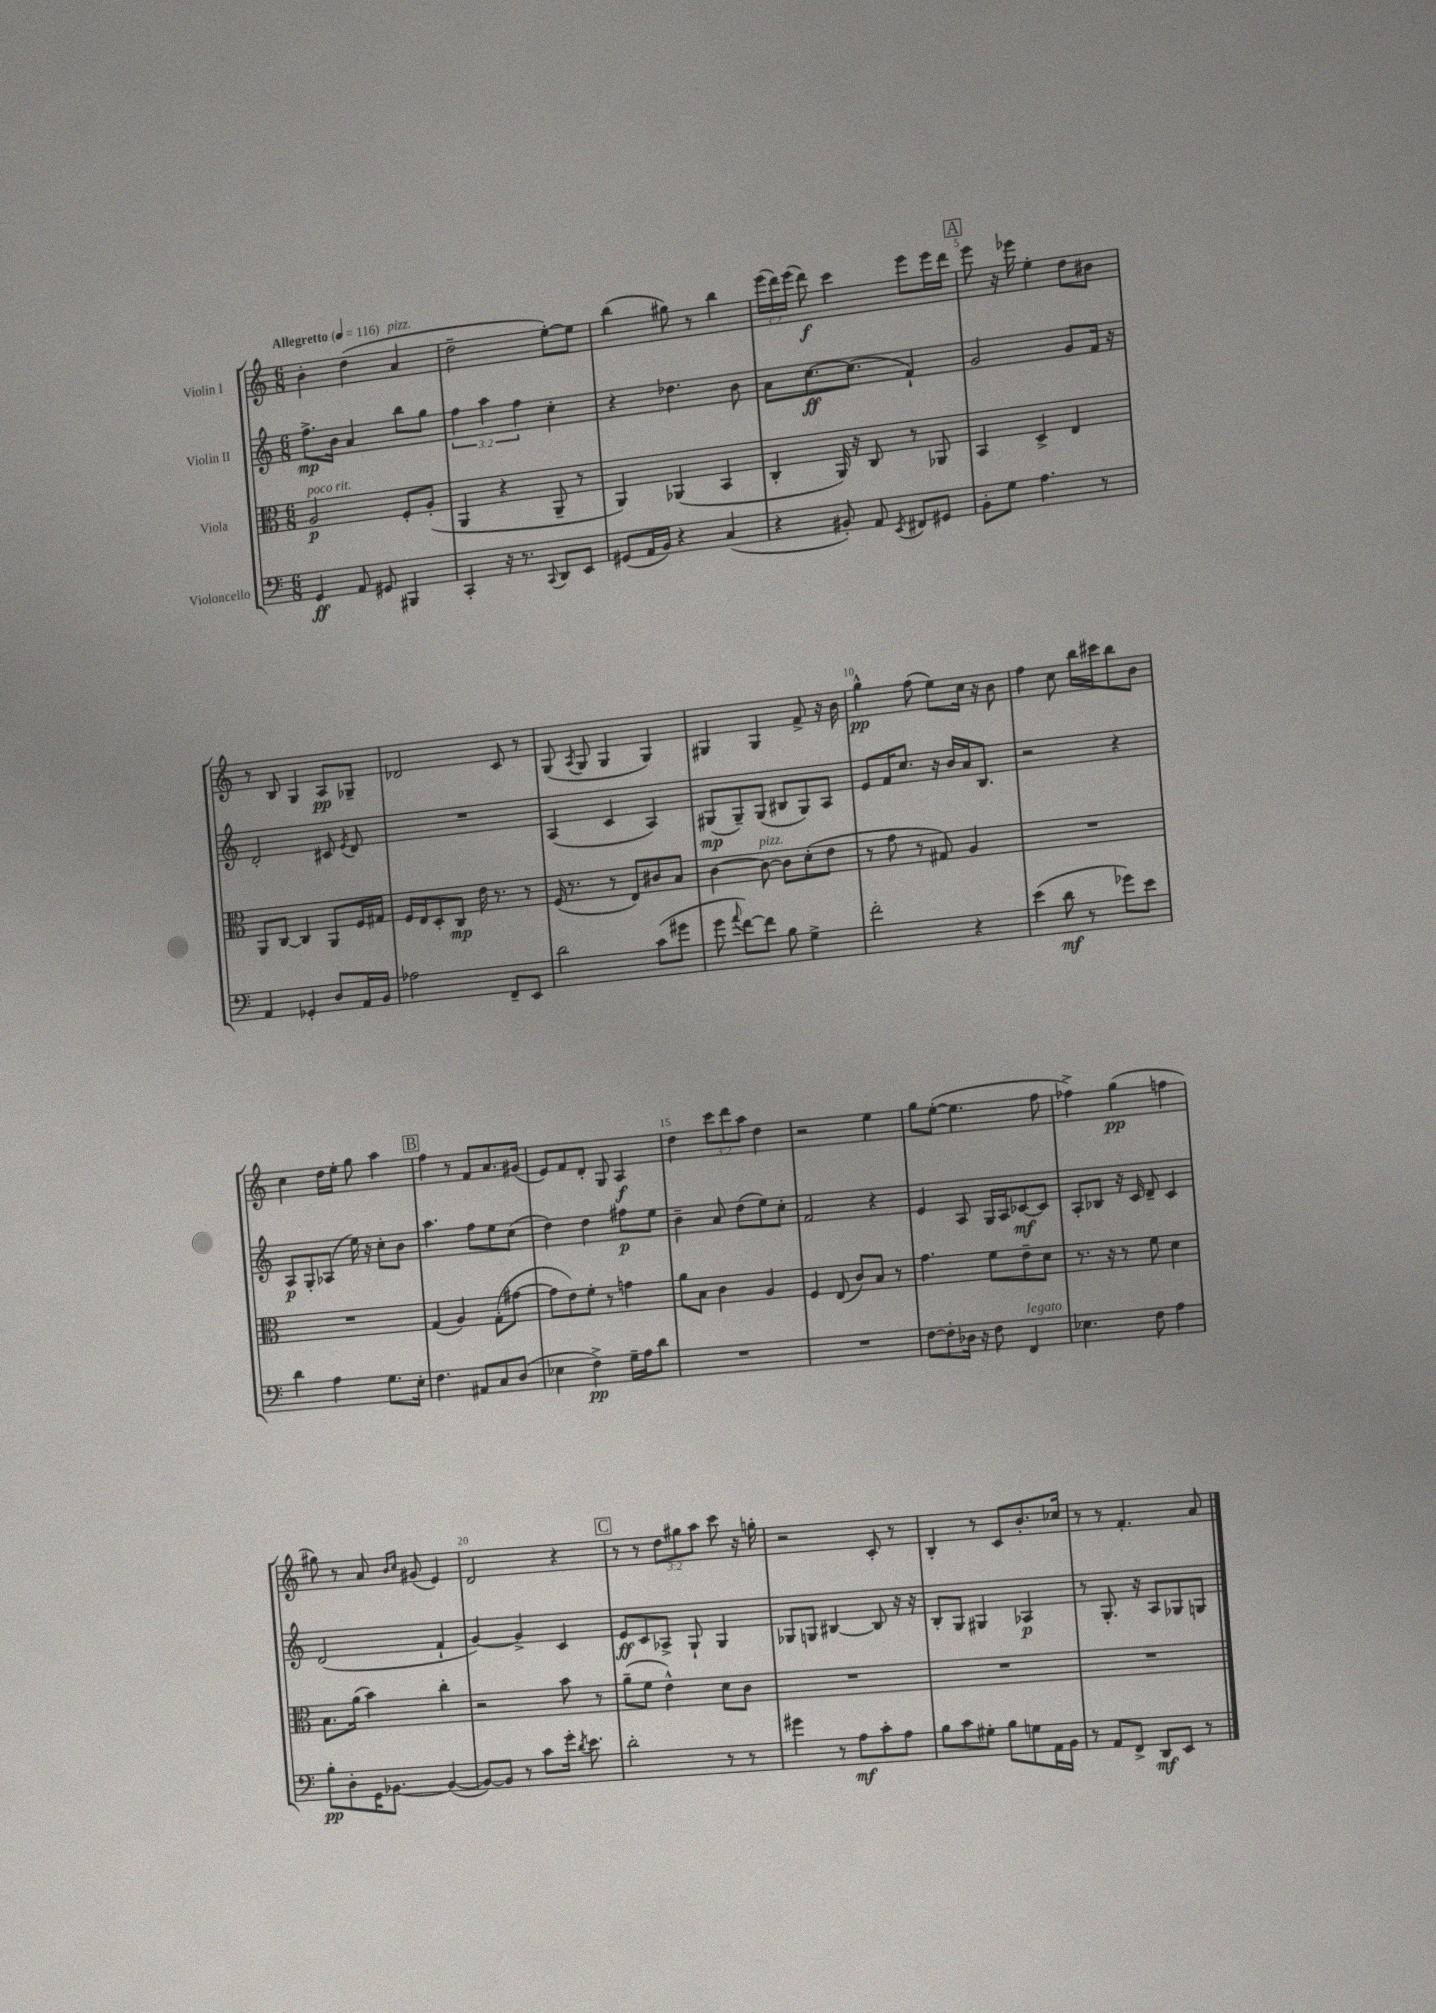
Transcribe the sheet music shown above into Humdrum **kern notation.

**kern	**kern	**kern	**kern
*staff4	*staff3	*staff2	*staff1
*clefF4	*clefC3	*clefG2	*clefG2
*k[]	*k[]	*k[]	*k[]
*M6/8	*M6/8	*M6/8	*M6/8
*MM116	*MM116	*MM116	*MM116
4GG	2A	8.ff^	4b'
.	.	16b	.
8AA	.	4a	(4dd
8GG#	.	.	.
4BBB#	8F'	8bb	4a
.	(8A'	8gg	.
=	=	=	=
4CC'	4AA	6ff	2dd~
.	.	6aa	.
16r	4r	.	.
8.r	.	.	.
.	.	6ff	.
8qqCC	.	.	.
8DD	8AA~	4cc'	[8ee')
8EE	8r	.	8ee]
=	=	=	=
(8GG#	4AA)	4r	(4bb
16AA	.	.	.
16BB)	.	.	.
4r	(4AA-	4.dd-	8gg#)
.	.	.	8r
(4C	4BB	.	4bb
.	.	8b	.
=	=	=	=
4r	4C'	8a	(24eee
.	.	.	24ddd)
.	.	.	(24eee
.	.	[8.cc	8ddd)
8BB#')	16AA)	.	4ccc
.	16r	(8.cc]	.
8AA	8C	.	.
8qEE	.	.	.
8FF#	8r	4f`)	8eee
8GG#	8AA-	.	16eee
.	.	.	16ddd
=	=	=	=
8BB'	4BB	2g	8eee
8G	.	.	16r
.	.	.	16eee-
4.A	4D^	.	4ee'
.	4E	8g	8dd
8r	.	16f	8b#
.	.	16r	.
=	=	=	=
4AA	8AA	2d'	8r
.	[8C	.	8B
4GG-'	4C]	.	4G
8D	8AA	8c#	8A
.	.	8qe	.
16AA	16F	8d	8G-~
16BB	16G#	.	.
=	=	=	=
2A-	16F	2.r	2d-
.	16E	.	.
.	8D'	.	.
.	8C	.	.
.	16e	.	.
.	8.r	.	.
8FF~	.	.	8c
8EE	8r	.	8r
=	=	=	=
2d	(16F	(4A	(8G
.	8.r	.	.
.	.	.	8qA
.	.	.	8G
.	8r	4c	4G
.	8E)	.	.
(8c	8c#	4A)	4G)
8g#	8B	.	.
=	=	=	=
8g	[4c	(8G#	4G#
8qqa	.	.	.
[8f)	.	8G#~)	.
8f]	8c_	(8G#	4G#
8B	8c]	8B#	.
4G^	(8d'	8G#)	8f^
.	8e	8A	16r
.	.	.	16b
=	=	=	=
2f'	8r	8e	4gg^^
.	8g	16f	.
.	.	8.cc	.
.	8r	.	(8ff
.	8G#)	16r	8ee)
.	.	16b	.
4r	4A	16a	16cc
.	.	8.B	16r
.	.	.	8b
=	=	=	=
(4e	2.r	2r	4ff
8d	.	.	8cc
8r	.	.	16bb
.	.	.	16ccc#
8g-)	.	4r	8bb
8e	.	.	8b
=	=	=	=
4d	2.r	8A	4cc
.	.	8G'	.
4A	.	(8A-	16dd
.	.	.	16ee'
.	.	16ee)	8gg
.	.	16r	.
8.G	.	8cc'	4aa
.	.	8b	.
16E'	.	.	.
=	=	=	=
4.F	(4G	4.aa	4ff
.	4A)	.	8r
8AA#	.	8ff	8f
8C	(8G'	8ee	8.a
(8D	[8g#	(8cc	.
.	.	.	(16g#
=	=	=	=
4E-	8g#]	4dd)	8e)
.	8e)	.	8f
4F^)	8f'	4dd	8d'
.	8r	.	8G
16G~	4g	8ff#	4A
16A	.	.	.
8d	.	8ee	.
=	=	=	=
2.r	8a	4b~	4dd
.	8B	.	.
.	4c	8a	12ccc
.	.	.	12ddd
.	.	(8dd	.
.	.	.	12aa
.	4A	8ee)	4dd
.	.	8cc'	.
=	=	=	=
2.r	4F	2f	2r
.	(8E	.	.
.	8c)	.	.
.	8B	4r	4ee
.	8r	.	.
=	=	=	=
[8F	4.g	4e	8gg
8F']	.	.	([8ee'
16D-	.	8A	4.ee]
16r	.	.	.
8F	8f	16G	.
.	.	16A	.
4FF	8e~	[8c-	.
.	8d	8c-]	8ff
=	=	=	=
4.E-	8.r	8A'	4ff-^)
.	.	8B-	.
.	16r	.	.
.	8r	16r	(4gg
.	.	16c	.
8F	8f	8d~	.
4A	4d	4c	4ff
=	=	=	=
8B'	8.B	(2d	8gg#)
8D'	.	.	8r
.	(16a	.	.
16GG	4b)	.	8a
[8.BB-	.	.	.
.	.	.	16qqb
.	.	.	16qqcc
.	.	.	(8g#
(4BB-_	4cc'	4f`	4e)
=	=	=	=
8BB-_)	2r	[4g)	2d
8BB-]	.	.	.
8r	.	4g^]	.
8c	.	.	.
16g'	8b	4c	4r
8qd	.	.	.
8.e	.	.	.
.	8r	.	.
=	=	=	=
2d'	(8a~	8e	8r
.	8f	8c	8r
.	4e^^)	8A-^	12dd
.	.	.	12gg#
.	.	8G`	.
.	.	.	12aa
8r	8d	4G	8ccc
8r	8c	.	16r
.	.	.	16gg'
=	=	=	=
4g#	2.r	8G-	2r
.	.	8G	.
8r	.	[4B#	.
8A	.	.	.
8c'	.	8B#]	8c'
8A	.	16r	8r
.	.	16r	.
=	=	=	=
8B	2.r	8B'	4B'
8c	.	8G	.
8G#'	.	4G#	8r
8B	.	.	8c
8G	.	4A-	8.b'
16AA	.	.	.
16BB	.	.	16cc-
=	=	=	=
8r	2.r	8r	8r
8AA	.	8.G'	8r
8FF^	.	.	4.f'
.	.	16r	.
8DD	.	8A	.
8EE	.	8G-	.
8r	.	8G	8a
==	==	==	==
*-	*-	*-	*-
